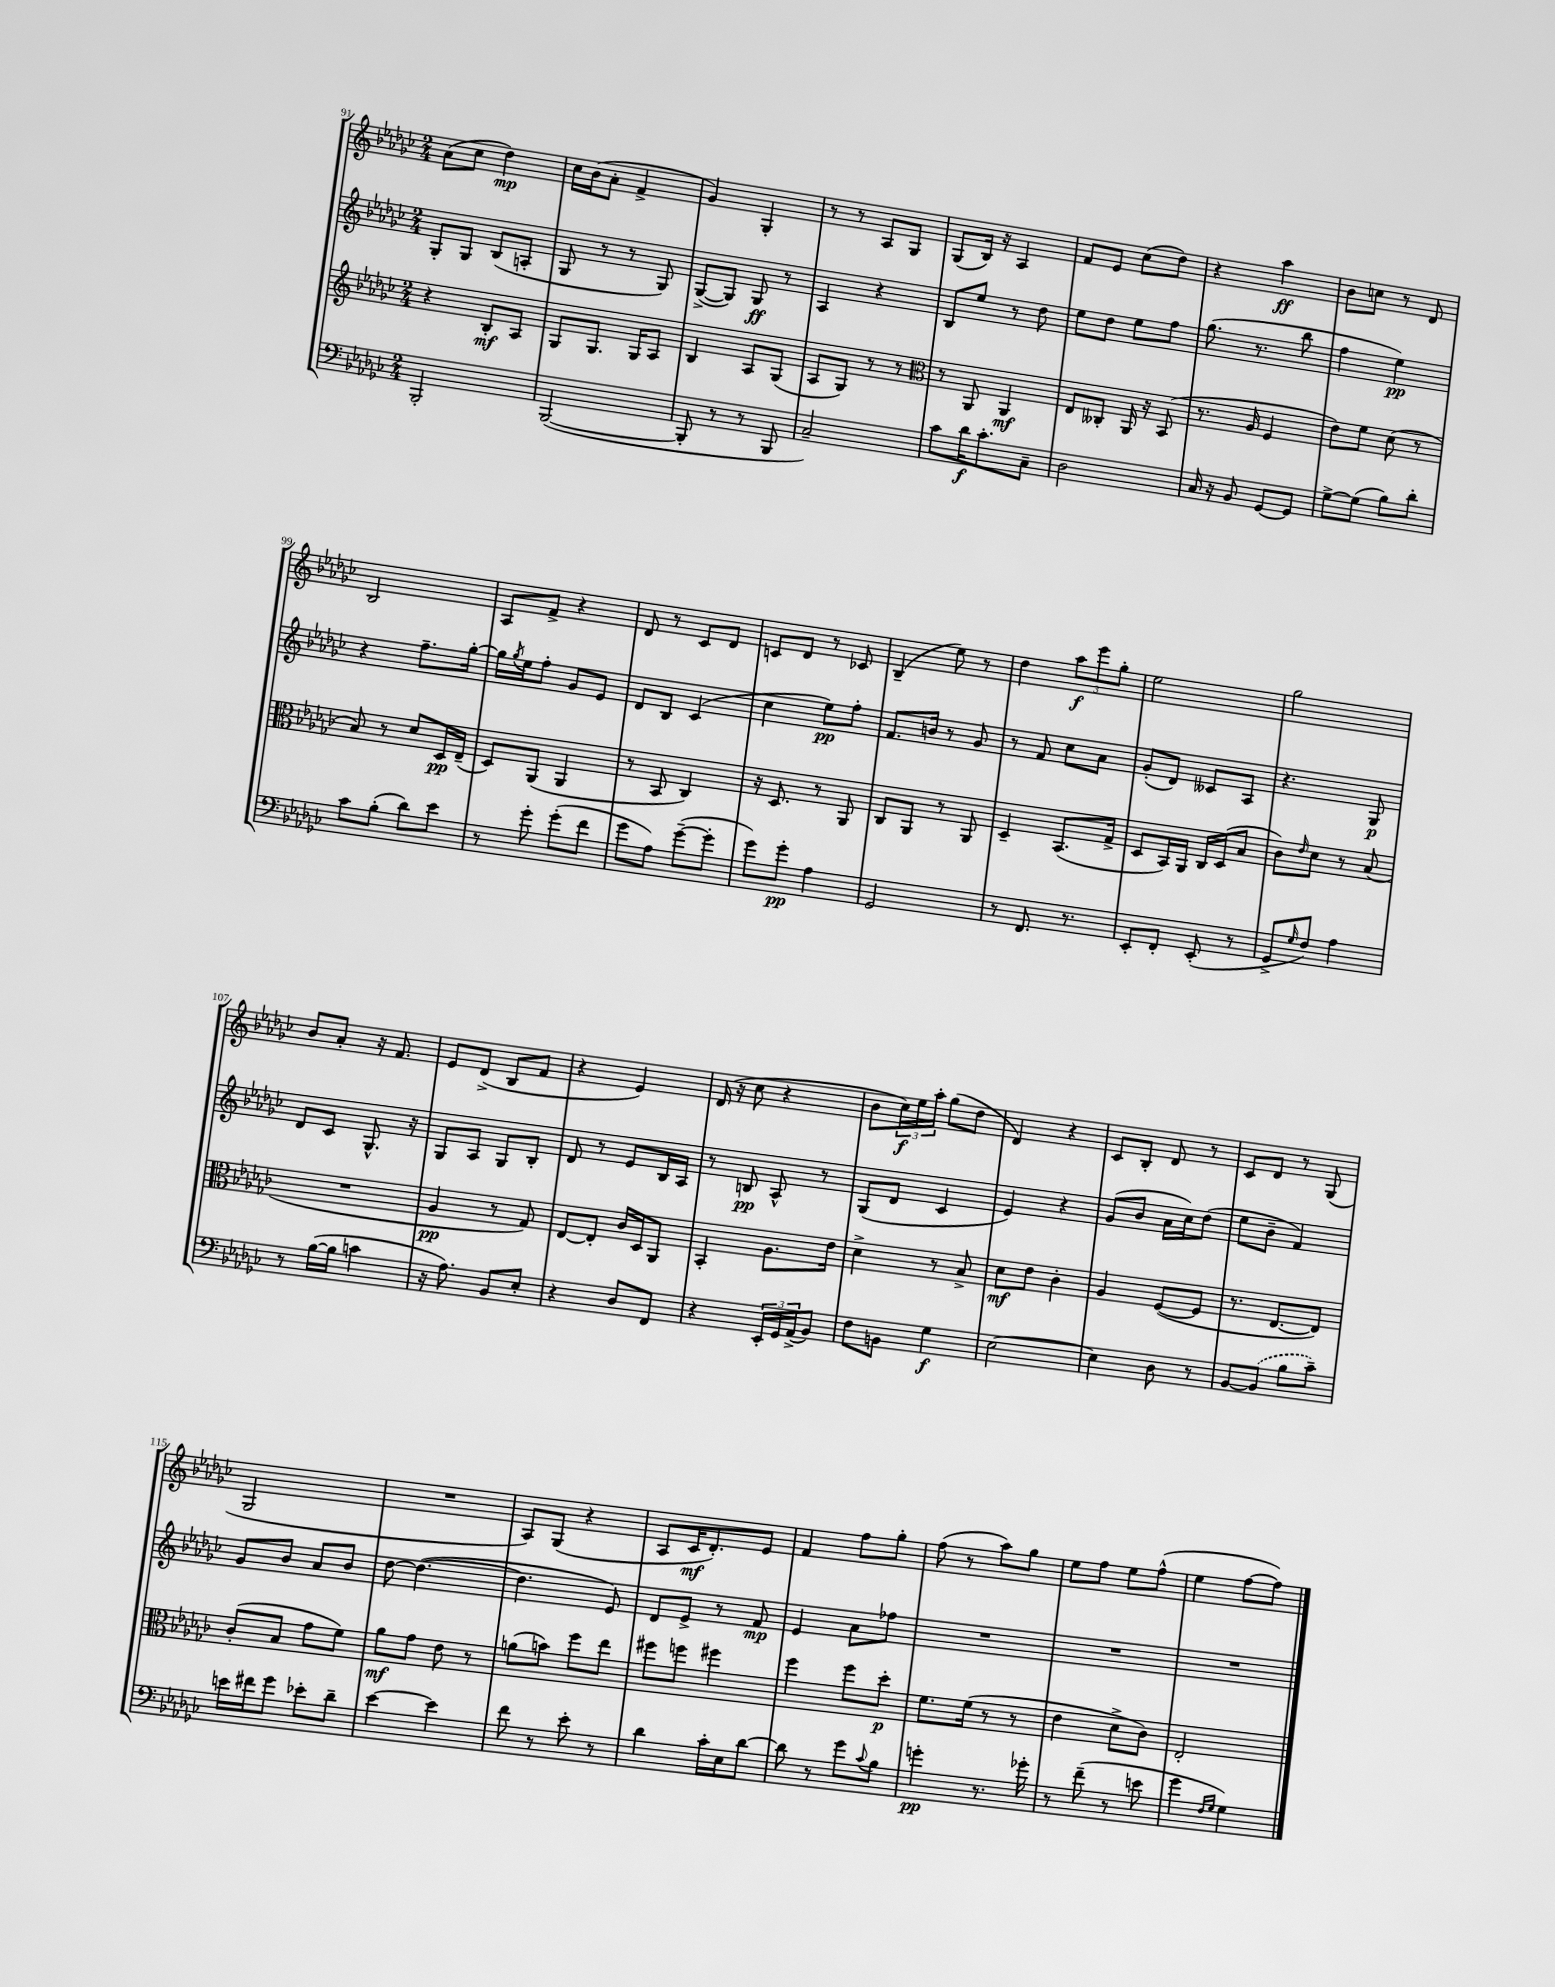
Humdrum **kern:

**kern	**dynam	**kern	**dynam	**kern	**dynam	**kern	**dynam
*part4	*part4	*part3	*part3	*part2	*part2	*part1	*part1
*staff4	*staff4	*staff3	*staff3	*staff2	*staff2	*staff1	*staff1
*clefF4	*	*clefG2	*	*clefG2	*	*clefG2	*
*k[b-e-a-d-g-c-]	*	*k[b-e-a-d-g-c-]	*	*k[b-e-a-d-g-c-]	*	*k[b-e-a-d-g-c-]	*
*M2/4	*	*M2/4	*	*M2/4	*	*M2/4	*
=91	=91	=91	=91	=91	=91	=91	=91
2BBB-'/	.	4r	.	8G-'/L	.	(8a-\L	.
.	.	.	.	8G-/J	.	8cc-\J	.
.	.	8B-'/L	mf	(8B-/L	.	4dd-\)	mp
.	.	8A-/J	.	8An'/J	.	.	.
=92	=92	=92	=92	=92	=92	=92	=92
([2BBB-/	.	8G-/L	.	8G-/	.	16cc-\LL	.
.	.	.	.	.	.	(16b-\J	.
.	.	8.G-/J	.	8r	.	8a-'\J	.
.	.	.	.	8r	.	4f^/	.
.	.	16G-/KL	.	.	.	.	.
.	.	8A-/J	.	8G-/)	.	.	.
=93	=93	=93	=93	=93	=93	=93	=93
8BBB-'/]	.	4B-/	.	([8G-^/L	.	4g-/)	.
8r	.	.	.	8G-/J])	.	.	.
8r	.	8A-/L	.	8G-/	ff	4G-'/	.
8BBB-/	.	(8G-/J	.	8r	.	.	.
=94	=94	=94	=94	=94	=94	=94	=94
2C-~/)	.	8A-/L	.	4A-/	.	8r	.
.	.	8G-/J)	.	.	.	8r	.
.	.	8r	.	4r	.	8A-/L	.
.	.	8r	.	.	.	8G-/J	.
=95	=95	=95	=95	=95	=95	=95	=95
*	*	*clefC3	*	*	*	*	*
8c-\L	.	8r	.	8B-/L	.	(8G-/L	.
16d-\K	f	8AA-/	.	8ee-/J	.	16B-/Jk)	.
8.c-'\	.	.	.	.	.	16r	.
.	.	4AA-/	mf	8r	.	4A-/	.
8C-~\J	.	.	.	8dd-\	.	.	.
=96	=96	=96	=96	=96	=96	=96	=96
2D-\	.	8E-/L	.	8ee-\L	.	8f/L	.
.	.	8C--X'/J	.	8dd-\J	.	8e-/J	.
.	.	16AA-/	.	8ee-\L	.	(8cc-\L	.
.	.	16r	.	.	.	.	.
.	.	(8BB-/	.	8ff\J	.	8dd-\J)	.
=97	=97	=97	=97	=97	=97	=97	=97
16C-/	.	8.r	.	(8.gg-\	.	4r	.
16r	.	.	.	.	.	.	.
8BB-/	.	.	.	.	.	.	.
.	.	16A-/	.	8.r	.	.	.
[8GG-/L	.	4F/	.	.	.	4aa-\	ff
8GG-/J]	.	.	.	8bb-\	.	.	.
=98	=98	=98	=98	=98	=98	=98	=98
[8G-^\L	.	8e-\L)	.	4ff\	.	8b-\L	.
(8G-\J]	.	8f\J	.	.	.	8ccn\J	.
8B-\L)	.	(8d-\	.	4ee-\)	pp	8r	.
8d-'\J	.	8r	.	.	.	8d-/	.
!!LO:LB:g=z
=99	=99	=99	=99	=99	=99	=99	=99
8c-\L	.	8B-/)	.	4r	.	2B-/	.
(8B-'\J	.	8r	.	.	.	.	.
8d-\L)	.	8d-/L	.	8.ff~\L	.	.	.
8e-\J	.	16D-/L	pp	.	.	.	.
.	.	(16E-~/JJ	.	[16gg-'\Jk	.	.	.
=100	=100	=100	=100	=100	=100	=100	=100
8r	.	8D-/L)	.	16gg-\LL]	.	8A-/L	.
.	.	.	.	8qgg-/	.	.	.
.	.	.	.	16ee-\J	.	.	.
8g-'\	.	(8AA-/J	.	8ff'\J	.	8f^/J	.
(8g-'\L	.	4AA-/	.	8g-/L	.	4r	.
8f\J	.	.	.	8e-/J	.	.	.
=101	=101	=101	=101	=101	=101	=101	=101
8g-\L	.	8r	.	8d-/L	.	8d-/	.
8A-\J)	.	8BB-/	.	8B-/J	.	8r	.
([8g-~\L	.	4C-/)	.	(4c-/	.	8c-/L	.
8g-'\J]	.	.	.	.	.	8d-/J	.
=102	=102	=102	=102	=102	=102	=102	=102
8g-\L)	.	16r	.	4cc-\	.	8cn/L	.
.	.	8.D-/	.	.	.	.	.
8g-'\J	pp	.	.	.	.	8d-/J	.
4A-\	.	8r	.	8ee-\L)	pp	8r	.
.	.	8AA-/	.	8ff'\J	.	8c-X/	.
=103	=103	=103	=103	=103	=103	=103	=103
2GG-/	.	8C-/L	.	8.f/L	.	(4B-~/	.
.	.	8AA-/J	.	.	.	.	.
.	.	.	.	16bn/Jk	.	.	.
.	.	8r	.	8r	.	8ee-\)	.
.	.	8AA-/	.	8g-/	.	8r	.
=104	=104	=104	=104	=104	=104	=104	=104
8r	.	4D-~/	.	8r	.	4dd-\	.
8.FF/	.	.	.	8f/	.	.	.
.	.	(8.BB-/L	.	8cc-\L	.	12aa-\L	f
8.r	.	.	.	.	.	.	.
.	.	.	.	.	.	12eee-\	.
.	.	.	.	8a-\J	.	.	.
.	.	.	.	.	.	12gg-'\J	.
.	.	16G-^/Jk	.	.	.	.	.
=105	=105	=105	=105	=105	=105	=105	=105
8EE-'/L	.	8D-/L	.	(8g-'/L	.	2ee-\	.
8FF'/J	.	16BB-/L)	.	8d-/J)	.	.	.
.	.	16AA-/JJ	.	.	.	.	.
(8EE-'/	.	16C-/LL	.	8c--X/L	.	.	.
.	.	(16D-/J	.	.	.	.	.
8r	.	8B-/J	.	8A-/J	.	.	.
=106	=106	=106	=106	=106	=106	=106	=106
8GG-^/L	.	8c-\L)	.	4.r	.	2gg-\	.
16qqG-/	.	16qqe-/	.	.	.	.	.
8F/J)	.	8d-\J	.	.	.	.	.
4A-\	.	8r	.	.	.	.	.
.	.	(8B-/	.	8G-/	p	.	.
!!LO:LB:g=z
=107	=107	=107	=107	=107	=107	=107	=107
8r	.	2r	.	8d-/L	.	8b-/L	.
([16B-\LL	.	.	.	8c-/J	.	8a-'/J	.
16B-\JJ]	.	.	.	.	.	.	.
4cn\	.	.	.	8.G-^^/	.	16r	.
.	.	.	.	.	.	8.f/	.
.	.	.	.	16r	.	.	.
=108	=108	=108	=108	=108	=108	=108	=108
16r	.	4A-/	pp	8G-/L	.	8e-/L	.
8.A-\)	.	.	.	.	.	.	.
.	.	.	.	8A-/J	.	(8d-^/J	.
8BB-/L	.	8r	.	8G-/L	.	8B-/L	.
8E-'/J	.	8G-/)	.	8B-'/J	.	8f/J	.
=109	=109	=109	=109	=109	=109	=109	=109
4r	.	[8E-/L	.	8d-/	.	4r	.
.	.	8E-'/J]	.	8r	.	.	.
8D-/L	.	16c-/LL	.	8e-/L	.	4e-/)	.
.	.	16D-/J	.	.	.	.	.
8FF/J	.	8AA-/J	.	16B-/L	.	.	.
.	.	.	.	16A-/JJ	.	.	.
=110	=110	=110	=110	=110	=110	=110	=110
4r	.	4BB-'/	.	8r	.	(16d-/	.
.	.	.	.	.	.	16r	.
.	.	.	.	8Bn/	pp	8cc-\	.
24EE-'/LL	.	8.A-\L	.	8A-^^/	.	4r	.
24GG-/	.	.	.	.	.	.	.
(24AA-^/J	.	.	.	.	.	.	.
8BB-/J)	.	.	.	8r	.	.	.
.	.	16e-\Jk	.	.	.	.	.
=111	=111	=111	=111	=111	=111	=111	=111
8F\L	.	4d-^\	.	(8G-/L	.	8b-\L	.
8BBn\J	.	.	.	8d-/J	.	24cc-\L)	f
.	.	.	.	.	.	24ee-\	.
.	.	.	.	.	.	24aa-'\JJ	.
4G-\	f	8r	.	4c-/	.	(8gg-\L	.
.	.	8B-^/	.	.	.	8dd-\J	.
=112	=112	=112	=112	=112	=112	=112	=112
[2E-\	.	8d-\L	mf	4e-/)	.	4d-/)	.
.	.	8e-\J	.	.	.	.	.
.	.	4c-'\	.	4r	.	4r	.
=113	=113	=113	=113	=113	=113	=113	=113
4E-\]	.	4A-/	.	(8g-/L	.	8c-/L	.
.	.	.	.	8b-/J	.	8B-'/J	.
8D-\	.	([8F/L	.	16a-\LL	.	8d-/	.
.	.	.	.	16cc-\J)	.	.	.
8r	.	8F/J]	.	(8dd-\J	.	8r	.
=114	=114	=114	=114	=114	=114	=114	=114
[8BB-/L	.	8.r	.	8ee-\L	.	8c-/L	.
(8BB-/J]	.	.	.	8b-~\J	.	8d-/J	.
.	.	[8.E-/L	.	.	.	.	.
8B-\L	.	.	.	4f/)	.	8r	.
8c-~\J)	.	8E-/J])	.	.	.	(8G-/	.
!!LO:LB:g=z
=115	=115	=115	=115	=115	=115	=115	=115
16en\LL	.	(8c-'/L	.	8g-/L	.	2G-/	.
16f#X\J	.	.	.	.	.	.	.
8g-\J	.	8B-/J	.	8b-/J	.	.	.
8e-X'\L	.	8g-\L	.	8a-/L	.	.	.
8d-~\J	.	8f\J)	.	8b-/J	.	.	.
=116	=116	=116	=116	=116	=116	=116	=116
[4e-\	.	8a-\L	mf	[8dd-\	.	2r	.
.	.	8g-\J	.	(4.dd-\_	.	.	.
4e-\]	.	8e-\	.	.	.	.	.
.	.	8r	.	.	.	.	.
=117	=117	=117	=117	=117	=117	=117	=117
8f\	.	(8an\L	.	4.dd-\]	.	8A-/L)	.
8r	.	8bn\J)	.	.	.	(8G-/J	.
8e-'\	.	8ff\L	.	.	.	4r	.
8r	.	8ee-\J	.	8e-/)	.	.	.
=118	=118	=118	=118	=118	=118	=118	=118
4d-\	.	8ff#X\L	.	8d-/L	.	8A-/L	.
.	.	8ffn\J	.	8e-^/J	.	16c-/K	mf
.	.	.	.	.	.	8.d-'/)	.
16c-'\LL	.	4ff#X\	.	8r	.	.	.
16E-\J	.	.	.	.	.	.	.
[8d-\J	.	.	.	8f/	mp	8e-/J	.
=119	=119	=119	=119	=119	=119	=119	=119
8d-\]	.	4ff\	.	4e-/	.	4f/	.
8r	.	.	.	.	.	.	.
8g-\L	.	8ff\L	.	8a-\L	.	8ff\L	.
8qqc-/	.	.	.	.	.	.	.
8B-\J	.	8dd-'\J	p	8ff-X\J	.	8gg-'\J	.
=120	=120	=120	=120	=120	=120	=120	=120
4gn'\	pp	8.f\L	.	2r	.	(8ff\	.
.	.	.	.	.	.	8r	.
.	.	(16f\Jk	.	.	.	.	.
8.r	.	8r	.	.	.	8aa-\L)	.
.	.	8r	.	.	.	8gg-\J	.
16g-X'\	.	.	.	.	.	.	.
=121	=121	=121	=121	=121	=121	=121	=121
8r	.	4e-\	.	2r	.	8ee-\L	.
(8f~\	.	.	.	.	.	8ff\J	.
8r	.	8d-^\L	.	.	.	8ee-\L	.
8en\	.	8c-\J)	.	.	.	(8ff^^\J	.
=122	=122	=122	=122	=122	=122	=122	=122
4g-\	.	2E-'/	.	2r	.	4ee-\	.
16qqF/LL	.	.	.	.	.	.	.
16qqG-/JJ	.	.	.	.	.	.	.
4G-\)	.	.	.	.	.	[8ff\L	.
.	.	.	.	.	.	8ff\J])	.
==	==	==	==	==	==	==	==
*-	*-	*-	*-	*-	*-	*-	*-
